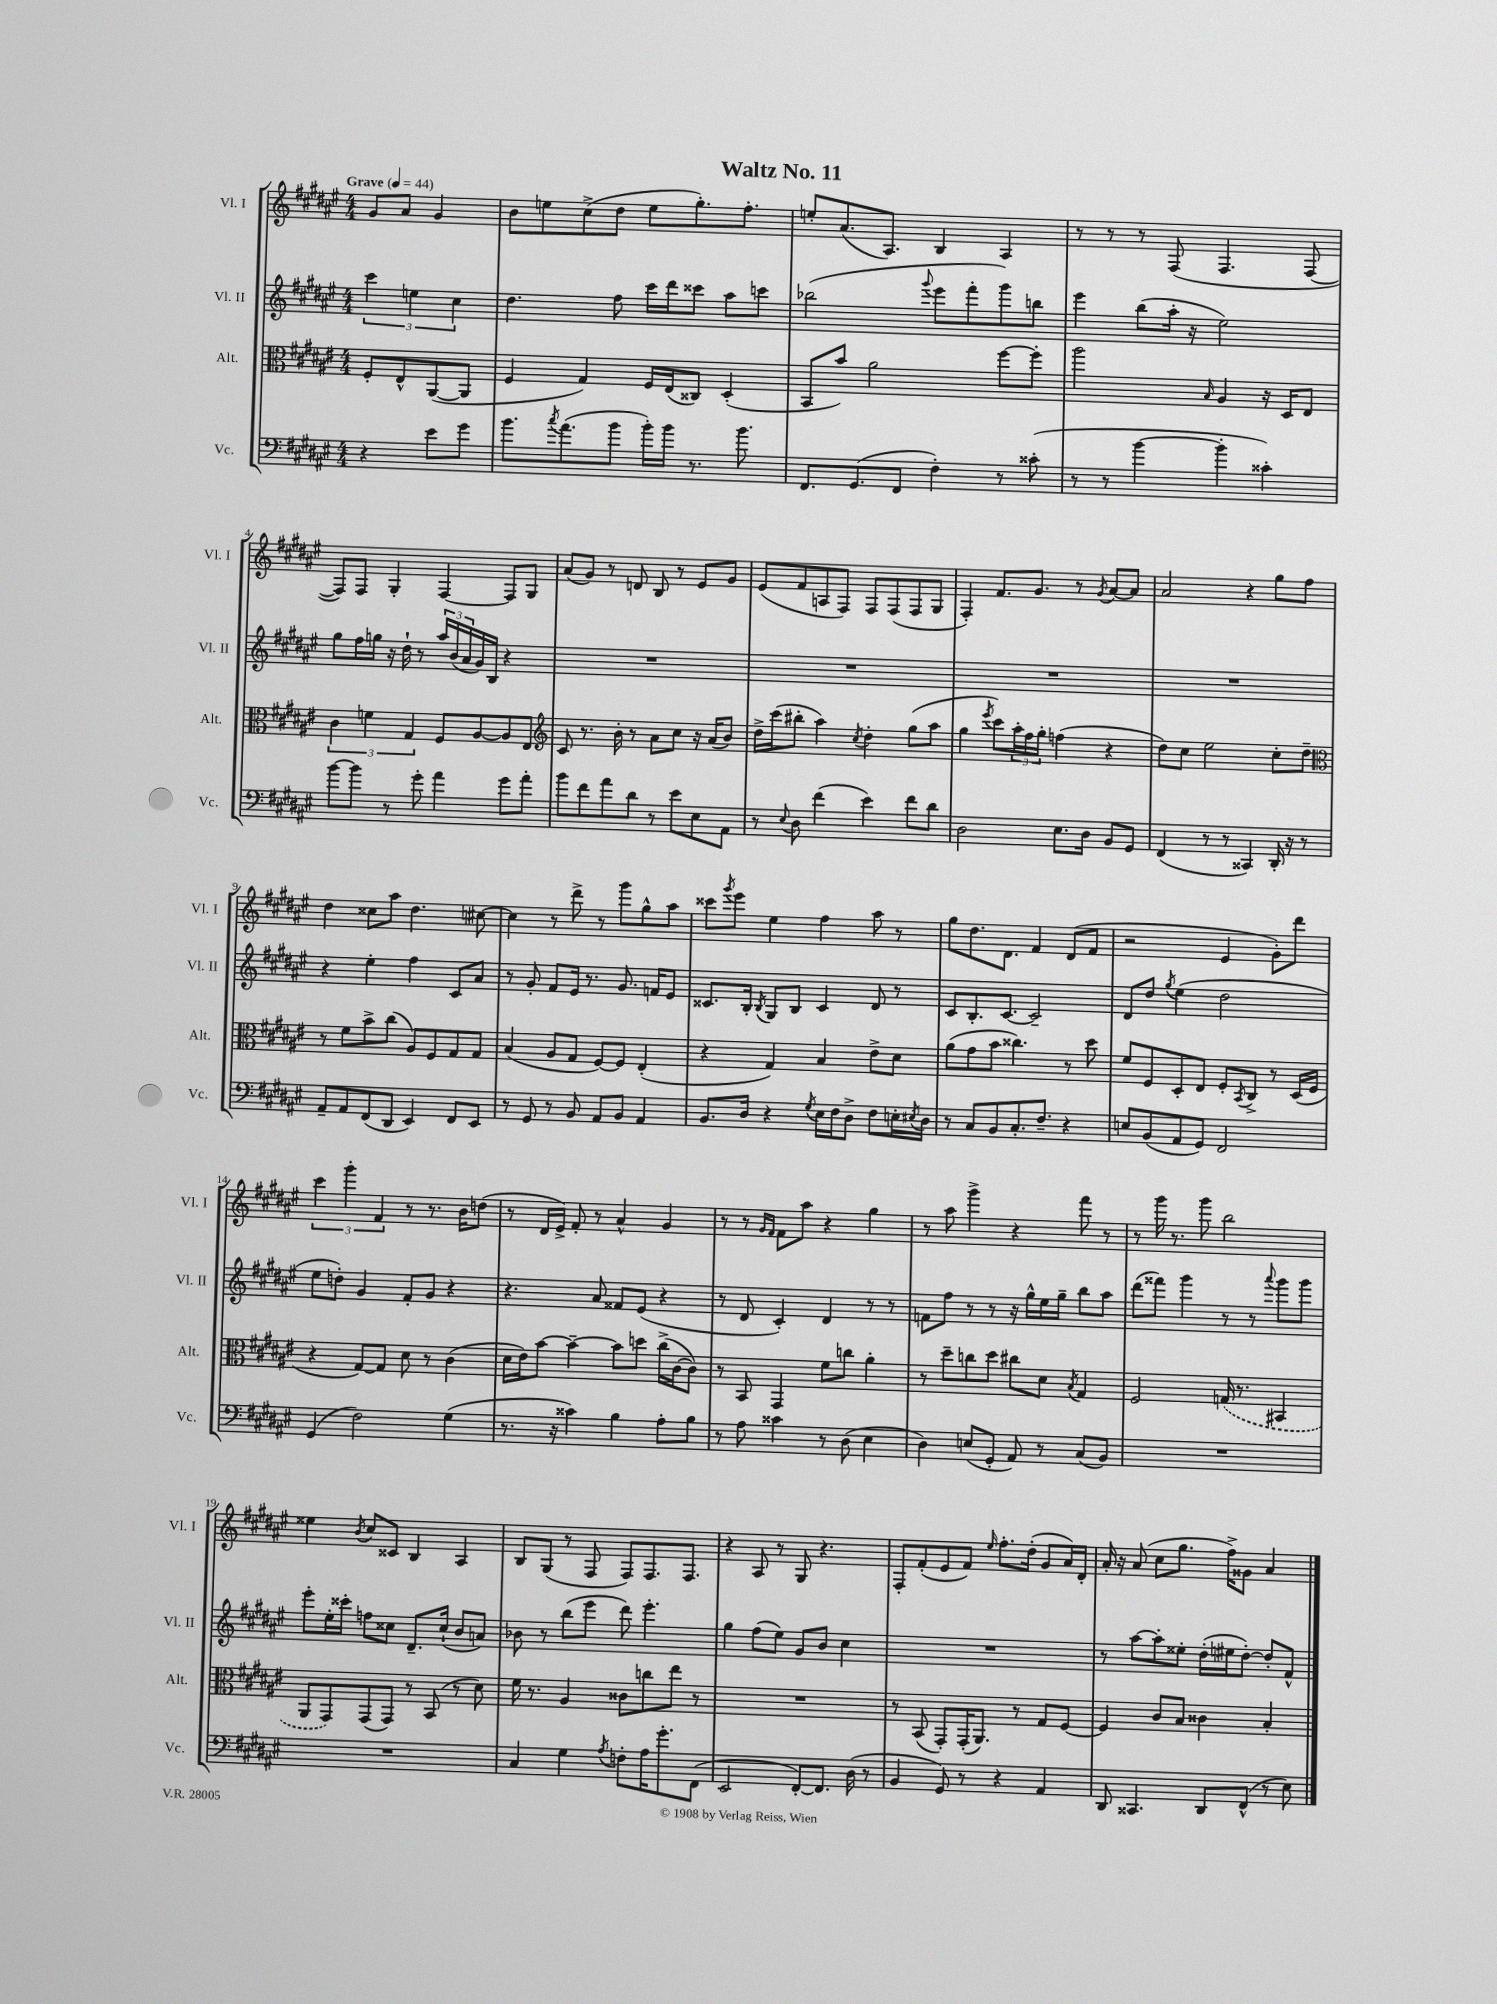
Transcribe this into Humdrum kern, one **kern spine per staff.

**kern	**kern	**kern	**kern
*part4	*part3	*part2	*part1
*staff4	*staff3	*staff2	*staff1
*I"Vc.	*I"Alt.	*I"Vl. II	*I"Vl. I
*I'Vc.	*I'Alt.	*I'Vl. II	*I'Vl. I
*clefF4	*clefC3	*clefG2	*clefG2
*k[f#c#g#d#a#e#]	*k[f#c#g#d#a#e#]	*k[f#c#g#d#a#e#]	*k[f#c#g#d#a#e#]
*M4/4	*M4/4	*M4/4	*M4/4
*MM44	*MM44	*MM44	*MM44
=	=	=	=
!	!	!	!LO:TX:a:B:t=Grave
4r	8F#'/L	6ccc#\	8g#/L
.	8E#^^/	.	8a#/J
.	.	6een\	.
8e#\L	([8AA#/	.	4g#/
.	.	6cc#\	.
8g#\J	8AA#/J]	.	.
=1	=1	=1	=1
8.b\L	4F#/	4.dd#\	8b\L
.	.	.	8een\
8qcc#/	.	.	.
(8.a#\	.	.	.
.	4G#/)	.	(8cc#^\
8b\J	.	8ff#\	8dd#\J
16b'\LL)	16F#/LL	16ccc#\LL	8ee\L
16b\JJ	(16E#/J	16ddd#\J	.
8.r	8C##X/J)	8ccc##X\J	8.gg#'\)
.	(4D#'/	8aa#\L	.
8.b\	.	.	8.ff#'\J
.	.	8cccn\J	.
=2	=2	=2	=2
8.FF#/L	8BB/L	(2bb-X\	8een'/L
.	8b/J)	.	(8.a#/
(8.GG#/	.	.	.
.	2a#\	.	.
.	.	.	8.A#/J)
8FF#/J	.	.	.
.	.	8qqggg#/	.
4F#'\)	.	8eee#\L	4B/
.	.	8fff#'\	.
8r	[8ff#\L	8ggg#\)	4A#/
(8c##X'\	8ff#'\J]	8bbn\J	.
=3	=3	=3	=3
8r	2aa#\	4eee#\	8r
8r	.	.	8r
[4b\	.	(8bb\L	8r
.	.	16aa#'\Jk	(8F#/
.	.	16r	.
.	16qqB/	.	.
4b'\]	4A#/	2ee#\)	4.F#/
4c##X'\)	16r	.	.
.	16D#/KL	.	.
.	8E#/J	.	[8F#/
!!LO:LB:g=z
=4	=4	=4	=4
[8b\L	6c#\	8gg#\L	8F#/L])
8b\J]	.	16ff#\L	8F#/J
.	6fn\	.	.
.	.	16ggn\JJ	.
8r	.	16r	4G#'/
.	.	16dd#`\	.
.	6G#/	.	.
8g#'\	.	8r	.
4a#\	8F#/L	24aa#/LL	[4F#/
.	.	(24b/	.
.	.	24a#/	.
.	[8A#/	16g#/)	.
.	.	16B/JJ	.
8g#\L	8A#/]	4r	8F#/L]
8a#'\J	8E#/J	.	8G#/J
=5	=5	=5	=5
*	*clefG2	*	*
8b\L	8c#/	1r	(8a#/L
8f#\	8.r	.	8g#/J)
8a#\	.	.	8r
.	16b'\	.	.
8d#\J	8r	.	8dn/
8r	8a#\L	.	8B/
8e#\L	8cc#\J	.	8r
8E#\	16r	.	8e#/L
.	(16a#/KL	.	.
8AA#\J	8b/J)	.	8g#/J
=6	=6	=6	=6
8r	16dd#^\LL	1r	(8e#/L
.	(16ccc#\J	.	.
8qqE#/	.	.	.
8D#\	8bb#X'\J	.	8f#/
(4f#\	4aa#\)	.	8An/
.	.	.	8F#/J)
.	8qcc#/	.	.
4e#\)	4dd#'\	.	8F#/L
.	.	.	(8F#/
8f#\L	(8gg#\L	.	8F#/
8d#\J	8aa#\J	.	8G#/J
=7	=7	=7	=7
2D#\	4gg#\	1r	4F#'/)
.	8qeee#/	.	.
.	8ccc#\L)	.	8.f#/L
.	24aa#'\L	.	.
.	24ff#\	.	.
.	.	.	8.g#/J
.	24gg#'\JJ	.	.
8.E#\L	(4ffn\	.	.
.	.	.	8r
16D#\Jk	.	.	.
.	.	.	8qg#/
8BB/L	4r	.	[8a#/L
8GG#/J	.	.	8a#/J]
=8	=8	=8	=8
(4FF#/	8dd#\L)	1r	2a#/
.	8cc#\J	.	.
8r	2ee#\	.	.
8r	.	.	.
4CC##X/)	.	.	4r
16DD#'/	8cc#'\L	.	8gg#\L
16r	.	.	.
8r	8dd#~\J	.	8ff#\J
!!LO:LB:g=z
=9	=9	=9	=9
*	*clefC3	*	*
8AA#~/L	8r	4r	4dd#\
8AA#/	8f#\L	.	.
(8FF#/	8b^\	4ee#'\	8cc##X\L
8DD#/J	(8cc#\J	.	8aa#\J
4EE#/)	8A#/L)	4ff#\	4.dd#\
.	8F#/	.	.
8FF#/L	8G#/	8c#/L	.
8EE#/J	8G#/J	8a#/J	[8cc#X\
=10	=10	=10	=10
8r	(4B/	8r	4cc#\]
8GG#/	.	8g#'/	.
8r	8A#/L	8f#/L	8r
8BB/	8G#/J	16e#/Jk	8ddd#^\
.	.	8.r	.
8AA#/L	[8F#/L)	.	8r
8BB/J	8F#/J]	8.g#/	8ggg#\L
4AA#/	(4E#'/	.	8gg#^^\
.	.	16fn/KL	.
.	.	8e#/J	8aa#\J
=11	=11	=11	=11
8.BB/L	4r	8.c##X/L	8ccc##X\L
.	.	.	8qggg#/
.	.	.	8eee#\J
16D#/Jk	.	16B'/Jk	.
.	.	8qB/	.
4r	4G#/)	8G#/L	4ee#\
.	.	8B/J	.
8qG#/	.	.	.
16E#\LL	4B/	4c##/	4ff#\
16F#\J	.	.	.
8D#^\J	.	.	.
8F#\L	8e#^\L	8d#/	8aa#\
16En'\L	8d#\J	8r	8r
8qE#X/	.	.	.
16D#\JJ	.	.	.
=12	=12	=12	=12
8r	(8a#\L	8c#/L	8gg#\L
8C#/L	8g#\	8.B'/	8.dd#\
8BB/	8b\J	.	.
.	.	[8.c#/J	8.d#\J
8.C#'/	4.cc##X\)	.	.
.	.	2c#~/]	4f#/
8.F#~/J	.	.	.
4r	8r	.	(8d#/L
.	8dd#\	.	8f#/J
=13	=13	=13	=13
8En/L	8f#/L	8d#/L	2r
(8BB/	8F#/	8dd#/J	.
.	.	8qgg#/	.
8AA#/	8D#'/	(4ee#\	.
8GG#/J)	8E#/J	.	.
2FF#/	8F#'/L	2dd#\	4e#/
.	8qBB/	.	.
.	8C#^/J	.	.
.	8r	.	8g#'\L)
.	(16D#/LL	.	8ddd#\J
.	16F#/JJ	.	.
!!LO:LB:g=z
=14	=14	=14	=14
(4GG#/	4r	8ee#\L	6ccc#\
.	.	8ddn'\J)	.
.	.	.	6ggg#'\
2F#\)	[8G#/L)	4g#/	.
.	.	.	6f#/
.	8G#/J]	.	.
.	8d#\	8f#'/L	8r
.	8r	8g#/J	8.r
(4G#\	(4c#\	4r	.
.	.	.	16b\KL
.	.	.	(8ddn\J
=15	=15	=15	=15
8.r	16d#\LL	4.r	8r
.	16e#\J)	.	.
.	[8b\J	.	16d#/LL
16r	.	.	16e#^/JJ)
4c##X\)	4b~\_	.	8f#'/
.	.	8a#/	8r
4B\	8b\L]	8f##X/L	4a#^^/
.	8ddn\J	(8e#/J	.
8A#'\L	(16cc#^\LL	4r	4g#/
.	[16c#\J	.	.
8B\J	8c#\J])	.	.
=16	=16	=16	=16
8r	8r	8r	8r
8A#\	8BB/	8d#/	8r
.	.	.	16qqg#/LL
.	.	.	16qqf#/JJ
4c##X\	4GG#/	4c#'/)	8f#\L
.	.	.	8aa#\J
8r	8f#\L	4d#/	4r
(8D#\	8ccn\J	.	.
4E#\	4a#'\	8r	4gg#\
.	.	8r	.
=17	=17	=17	=17
4D#\)	8r	8fn\L	8r
.	8dd#~\L	8ff#\J	8aa#\
(8En/L	8ccn\	8r	4ggg#^\
8GG#'/J	8dd#\J	8r	.
8AA#/)	8cc#X\L	16r	4r
.	.	16gg#^^\LL	.
8r	8d#\J	16ee#\	.
.	.	16gg#~\JJ	.
.	8qB/	.	.
(8C#/L	4G#/	8bb\L	8fff#\
8BB/J)	.	8aa#\J	8r
=18	=18	=18	=18
1r	2F#/	(8ddd#\L	8r
.	.	8fff##X\J)	16ggg#\
.	.	.	8.r
.	.	4ggg#\	.
.	.	.	8ggg#\
.	(16Gn/	8r	2bb\
.	8.r	.	.
.	.	8r	.
.	.	8qqaaa#/	.
.	4BB#X/	8ggg#\L	.
.	.	8ggg#\J	.
!!LO:LB:g=z
=19	=19	=19	=19
1r	8AA#/L	8eee#'\L	4ee##X\
.	8GG#/)	16ee#'\L	.
.	.	16ccc##X'\JJ	.
.	.	.	8qb/
.	(8GG#/	8ffn\L	8cc#/L
.	8GG#/J)	8cc##X\J	8c##X/J
.	8r	8.d#~/L	4B/
.	(8BB/	.	.
.	.	(16cc##`/Jk	.
.	8r	8b/L	4A#/
.	8d#\)	8an/J)	.
=20	=20	=20	=20
4C#/	16f#\	8b-X\	8B/L
.	8.r	.	.
.	.	8r	(8G#/J
4G#\	4A#/	(8bb\L	8r
.	.	8eee#\J	8F#/
8qA#/	.	.	.
8Fn'\L	8c##X\L	8ddd#\)	8F#/L)
16A#\K	8ccn\	4.eee#'\	8.F#/
8.g#'\	.	.	.
.	8ee#\J	.	.
.	.	.	8.F#/J
(8FF#\J	8r	.	.
=21	=21	=21	=21
2EE#/	1r	4gg#\	4r
.	.	(8ff#\L	8A#/
.	.	8ee#\J)	8r
[8FF#'/L)	.	8g#/L	8G#/
8.FF#/J]	.	8b/J	4.r
.	.	4cc#\	.
(16D#\	.	.	.
8r	.	.	.
=22	=22	=22	=22
4BB/	8r	1r	8F#'/L
.	(8BB/	.	(8f#'/
8GG#/)	8GG#'/L)	.	8e#/
8r	(16GG#'/K	.	8f#/J)
.	8.AA#/J)	.	.
.	.	.	16qqee#/
4r	.	.	8.ff#'\L
.	8r	.	.
.	.	.	(16dd#'\Jk
4AA#/	8G#/L	.	8g#/L
.	[8F#/J	.	16a#/L)
.	.	.	16d#'/JJ
=23	=23	=23	=23
8DD#/	4F#/]	8r	16a#'/
.	.	.	16r
4.CC##X/	.	[8aa#\L	(8a#/
.	8c#/L	8aa#'\]	8cc#\L
.	8B/J	8ee##X'\J	8.gg#\J
8DD#/L	4c##X\	(16dd#'\LL	.
.	.	16ee#X\J	16ff#^\KL)
(8FF#^^/J	.	[8dd#'\J)	8g##X\J
8r	4B'/	8dd#'/L]	4a#/
8E#\)	.	8f#^^/J	.
==	==	==	==
*-	*-	*-	*-
